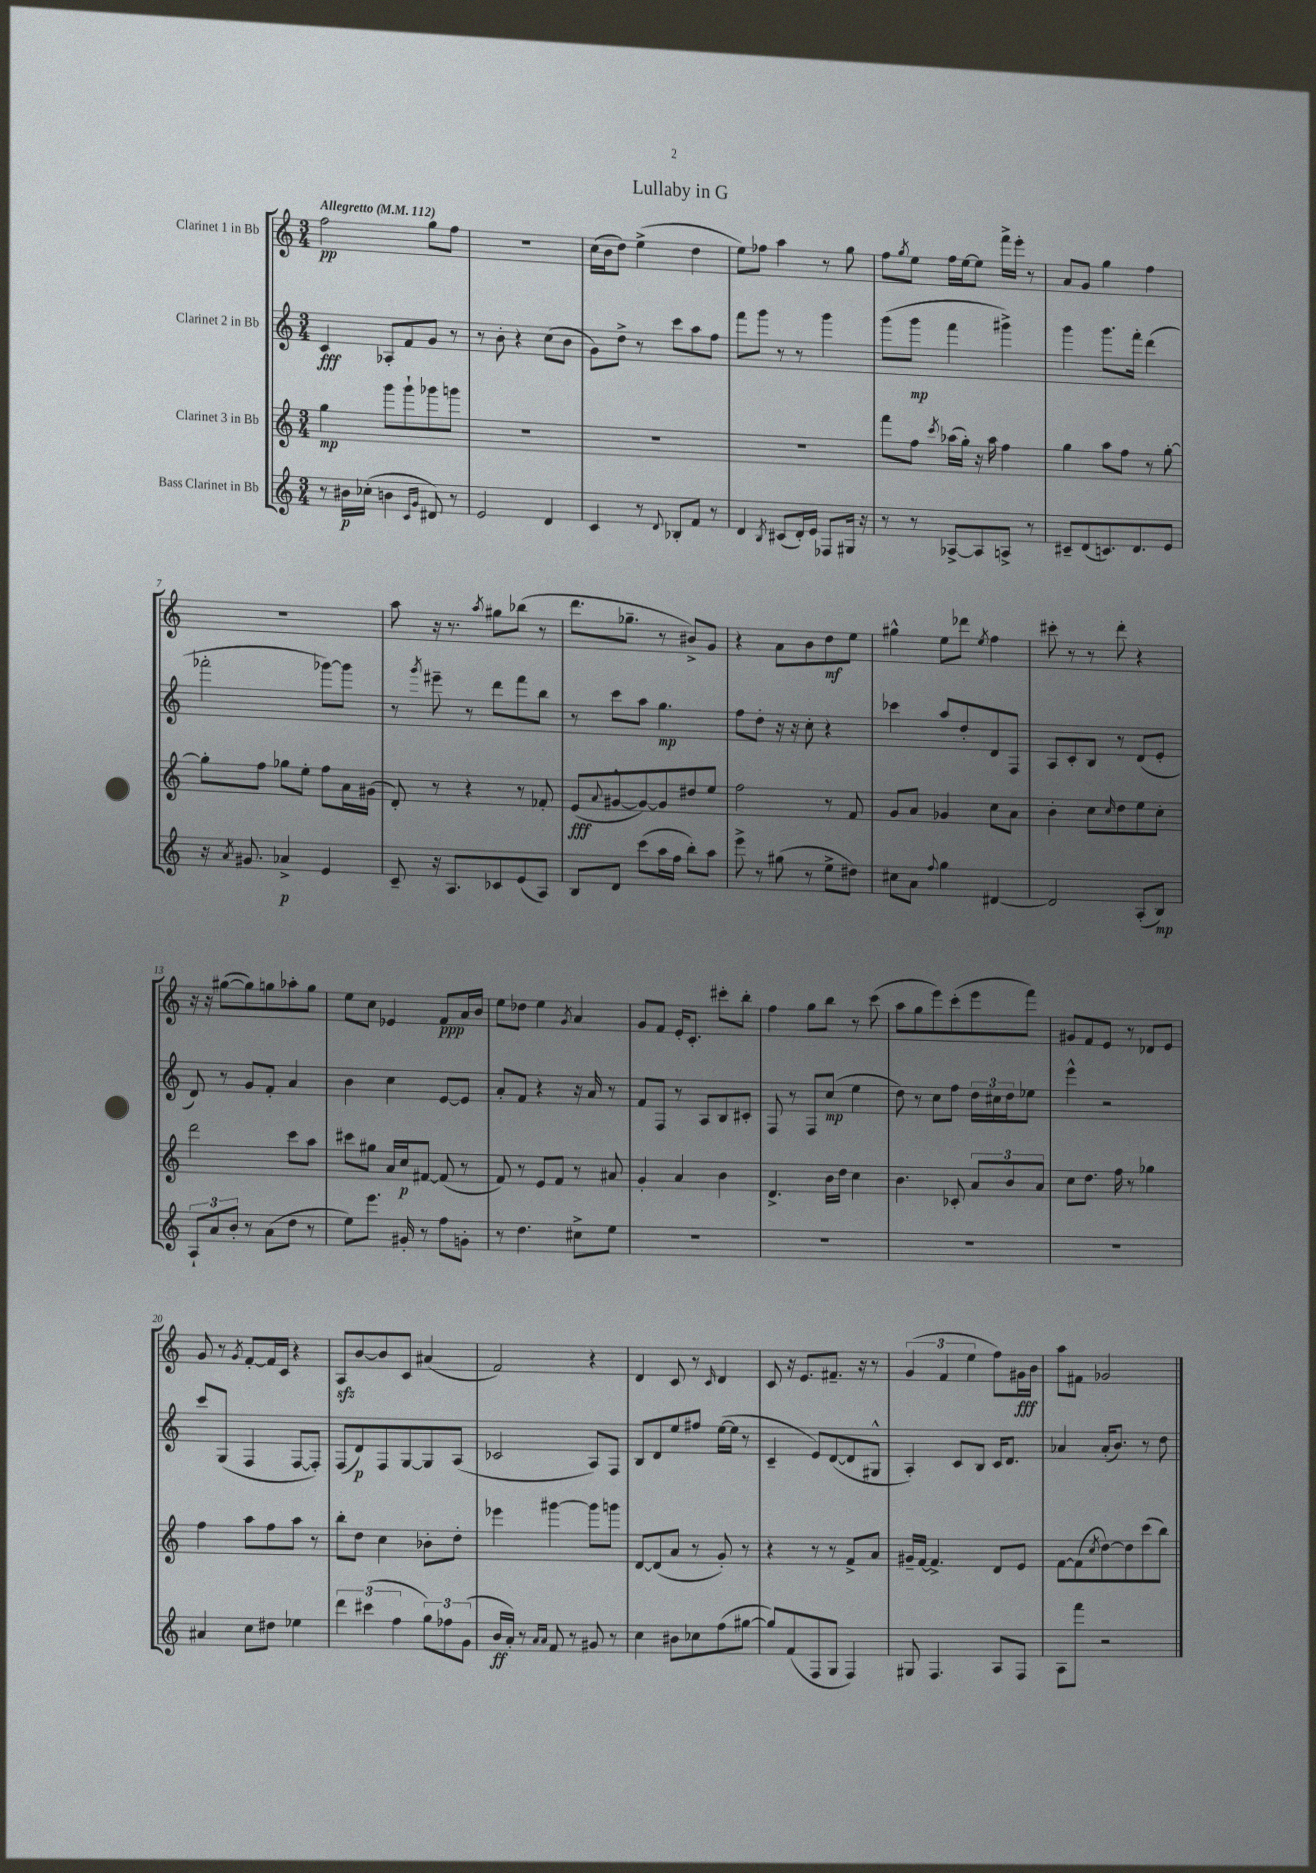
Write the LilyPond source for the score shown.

\header { title = "Lullaby in G" }
<<
\new StaffGroup <<
\new Staff = "s0" \with { instrumentName = "Clarinet 1 in Bb" } {
    \clef treble \key c \major \numericTimeSignature \time 3/4 \tempo "Allegretto" 4 = 112
    f''2\pp g''8 f''8 |
    R2. |
    c''16( b'16 d''8) e''4->( d''4 |
    e''8) fes''8 a''4 r8 g''8 |
    f''8 \acciaccatura { g''8 } e''8 f''16 e''16~ e''8 f'''16-> e'''16-. r8 |
    a'8 g'8 g''4 f''4 |
    r2. |
    a''8 r16 r8. \acciaccatura { a''8 } gis''8 bes''8( r8 |
    d'''8. ges''8.-- r8 bis'8->) g'8 |
    r4 a'8 b'8 d''8\mf e''8 |
    gis''4-^ e''8 des'''8 \acciaccatura { e''8 } f''4 |
    cis'''8-. r8 r8 d'''8-. r4 |
    r16 r16 gis''8~( gis''8) g''8 aes''8-. g''8 |
    e''8 c''8 ees'4 f'8\ppp a'16 b'16 |
    e''8 des''8 e''4 \acciaccatura { g'8 } a'4 |
    g'8 f'8 e'16-. c'8.-. cis'''8-. b''8-. |
    f''4 g''8 b''8 r8 c'''8( |
    a''8 g''8 e'''8) c'''8-.( e'''8 f'''8) |
    gis'8 f'8 e'8 r8 des'8 e'8 |
    g'8 r8 \acciaccatura { g'8 } f'8~-. f'16 c'16 r4 |
    a8\sfz b'8~ b'8 c'8 ais'4( |
    f'2) r4 |
    d'4 c'8 r8 \grace { c'16 } d'4 |
    c'8 r16 e'8. fis'8.-- r16 r8 |
    \tuplet 3/2 { g'4( f'4 e''4 } f''8) gis'16\fff b'16 |
    a''8 fis'8 ges'2 \bar "|." |
}
\new Staff = "s1" \with { instrumentName = "Clarinet 2 in Bb" } {
    \clef treble \key c \major \numericTimeSignature \time 3/4
    c'4\fff aes8-. f'8 g'8 r8 |
    r8 b'8-. r4 c''8( b'8 |
    g'8) d''8-> r8 c'''8 a''8 f''8 |
    f'''8 g'''8 r8 r8 g'''4 |
    g'''8( g'''8\mp f'''4 gis'''4->) |
    g'''4 g'''8. f'''16-. d'''4( |
    fes'''2-. ges'''8~) ges'''8 |
    r8 \acciaccatura { g'''8 } eis'''8-- r8 d'''8 f'''8 b''8 |
    r8 c'''8 a''8 g''4.\mp |
    f''8 d''8-. r16 r16 c''8-. r4 |
    ces'''4 a''8 d''8-. d'8 f8 |
    a8 c'8-. b8 r8 d'8( e'8-. |
    d'8) r8 g'8 f'8-. a'4 |
    b'4 c''4 e'8~ e'8 |
    a'8-. f'8 r4 r16 a'16 r8 |
    f'8 f8 r8 a8 b8 cis'8-. |
    f8 r8 f8 c''8\mp( e''4 |
    d''8) r8 c''8 f''8 \tuplet 3/2 { d''16 cis''16 d''16 } ees''8 |
    e'''4-^ r2 |
    c'''8 g8( f4 f8~ f8-.) |
    f8( d'8\p) f8 g8~ g8 a8( |
    ces'2 a8) f8 |
    b8 d'8 e''8 fis''8 e''16~( e''16 r8 |
    c'4-- e'8) d'8~( d'8 gis8-^ |
    a4-.) c'8 b8 c'16 d'8. |
    aes'4 aes'16-.( b'8.) r8 d''8 \bar "|." |
}
\new Staff = "s2" \with { instrumentName = "Clarinet 3 in Bb" } {
    \clef treble \key c \major \numericTimeSignature \time 3/4
    g''4\mp g'''8 g'''8-! ges'''8 g'''8 |
    R2. |
    R2. |
    R2. |
    f'''8 f''8 \acciaccatura { c'''8 } aes''16( g''16-.) r16 aes''16 f''4 |
    g''4 a''8 f''8 r8 g''8~-. |
    g''8-. f''8 ges''8 e''8-. f''8 a'16 gis'16( |
    d'8-.) r8 r4 r8 fes'8-. |
    e'8\fff( \appoggiatura { a'8 } gis'8~-^ gis'8~) gis'8 dis''8 e''8 |
    f''2 r8 f'8 |
    g'8 a'8 ges'4 c''8 a'8 |
    b'4-. c''8 \grace { c''16 } d''8 e''8 c''8-. |
    d'''2 c'''8 a''8 |
    cis'''8 gis''8 a'16 c''16\p fis'8~ fis'8( r8 |
    f'8) r8 e'8 f'8 r8 ais'8 |
    g'4-. a'4 b'4 |
    d'4.-> b'16 d''16 c''4 |
    b'4. ces'8-. \tuplet 3/2 { a'8 b'8 a'8 } |
    c''8 d''8. f''16 r8 ges''4 |
    f''4 a''8 f''8 a''8 r8 |
    b''8-. d''8 c''4 bes'8-. d''8-. |
    ees'''4 gis'''4~ gis'''8 g'''8 |
    d'8~ d'8( a'8 r8 g'8-.) r8 |
    r4 r8 r8 f'8-> a'8 |
    gis'16-- f'16~ f'4.-> d'8 e'8 |
    f'8~ f'8( \acciaccatura { c''8 } d''8~) d''8 c'''8( b''8) \bar "|." |
}
\new Staff = "s3" \with { instrumentName = "Bass Clarinet in Bb" } {
    \clef treble \key c \major \numericTimeSignature \time 3/4
    r8 bis'16\p ces''16-.( b'4 \grace { c'16 g'16 } dis'8) r8 |
    e'2 d'4 |
    c'4 r8 \appoggiatura { d'8 } bes8-. f'8 r8 |
    d'4 \acciaccatura { b8 } cis'8( d'16-.) e'16 fes8 gis16 r16 |
    r8 r8 aes8~-> aes8 a8-> r8 |
    cis'8-- d'8( c'8.) d'8. e'8 |
    r16 \acciaccatura { a'8 } gis'8. aes'4->\p e'4 |
    c'8-- r16 a8. ces'8 e'8( a8) |
    b8 d'8 c'''8( a''16 f''16 b''8-.) a''8 |
    e'''8-> r8 gis''8( r8 e''8-> dis''8) |
    cis''8 a'8 \appoggiatura { f''8 } g''4 dis'4~ |
    dis'2 a8-.( b8\mp) |
    \tuplet 3/2 { a8-! a'8 b'8-. } r8 a'8( d''8 r8 |
    e''8) e'''8. gis'16-. r8 f''8 g'8-. |
    r8 d''4. cis''8-> e''8 |
    R2. |
    R2. |
    R2. |
    R2. |
    ais'4 c''8 dis''8 ees''4 |
    \tuplet 3/2 { d'''4 cis'''4( f''4 } \tuplet 3/2 { g''8) fes''8 g'8( } |
    b'16\ff a'16-.) r8 \grace { a'16 a'16 } f'8 r8 gis'8 r8 |
    c''4 bis'8 ces''8 f''8( gis''8~ |
    gis''8) f'8( f8 g8 f4) |
    gis8 f4. a8 f8 |
    a8 f'''8 r2 \bar "|." |
}
>>
>>
